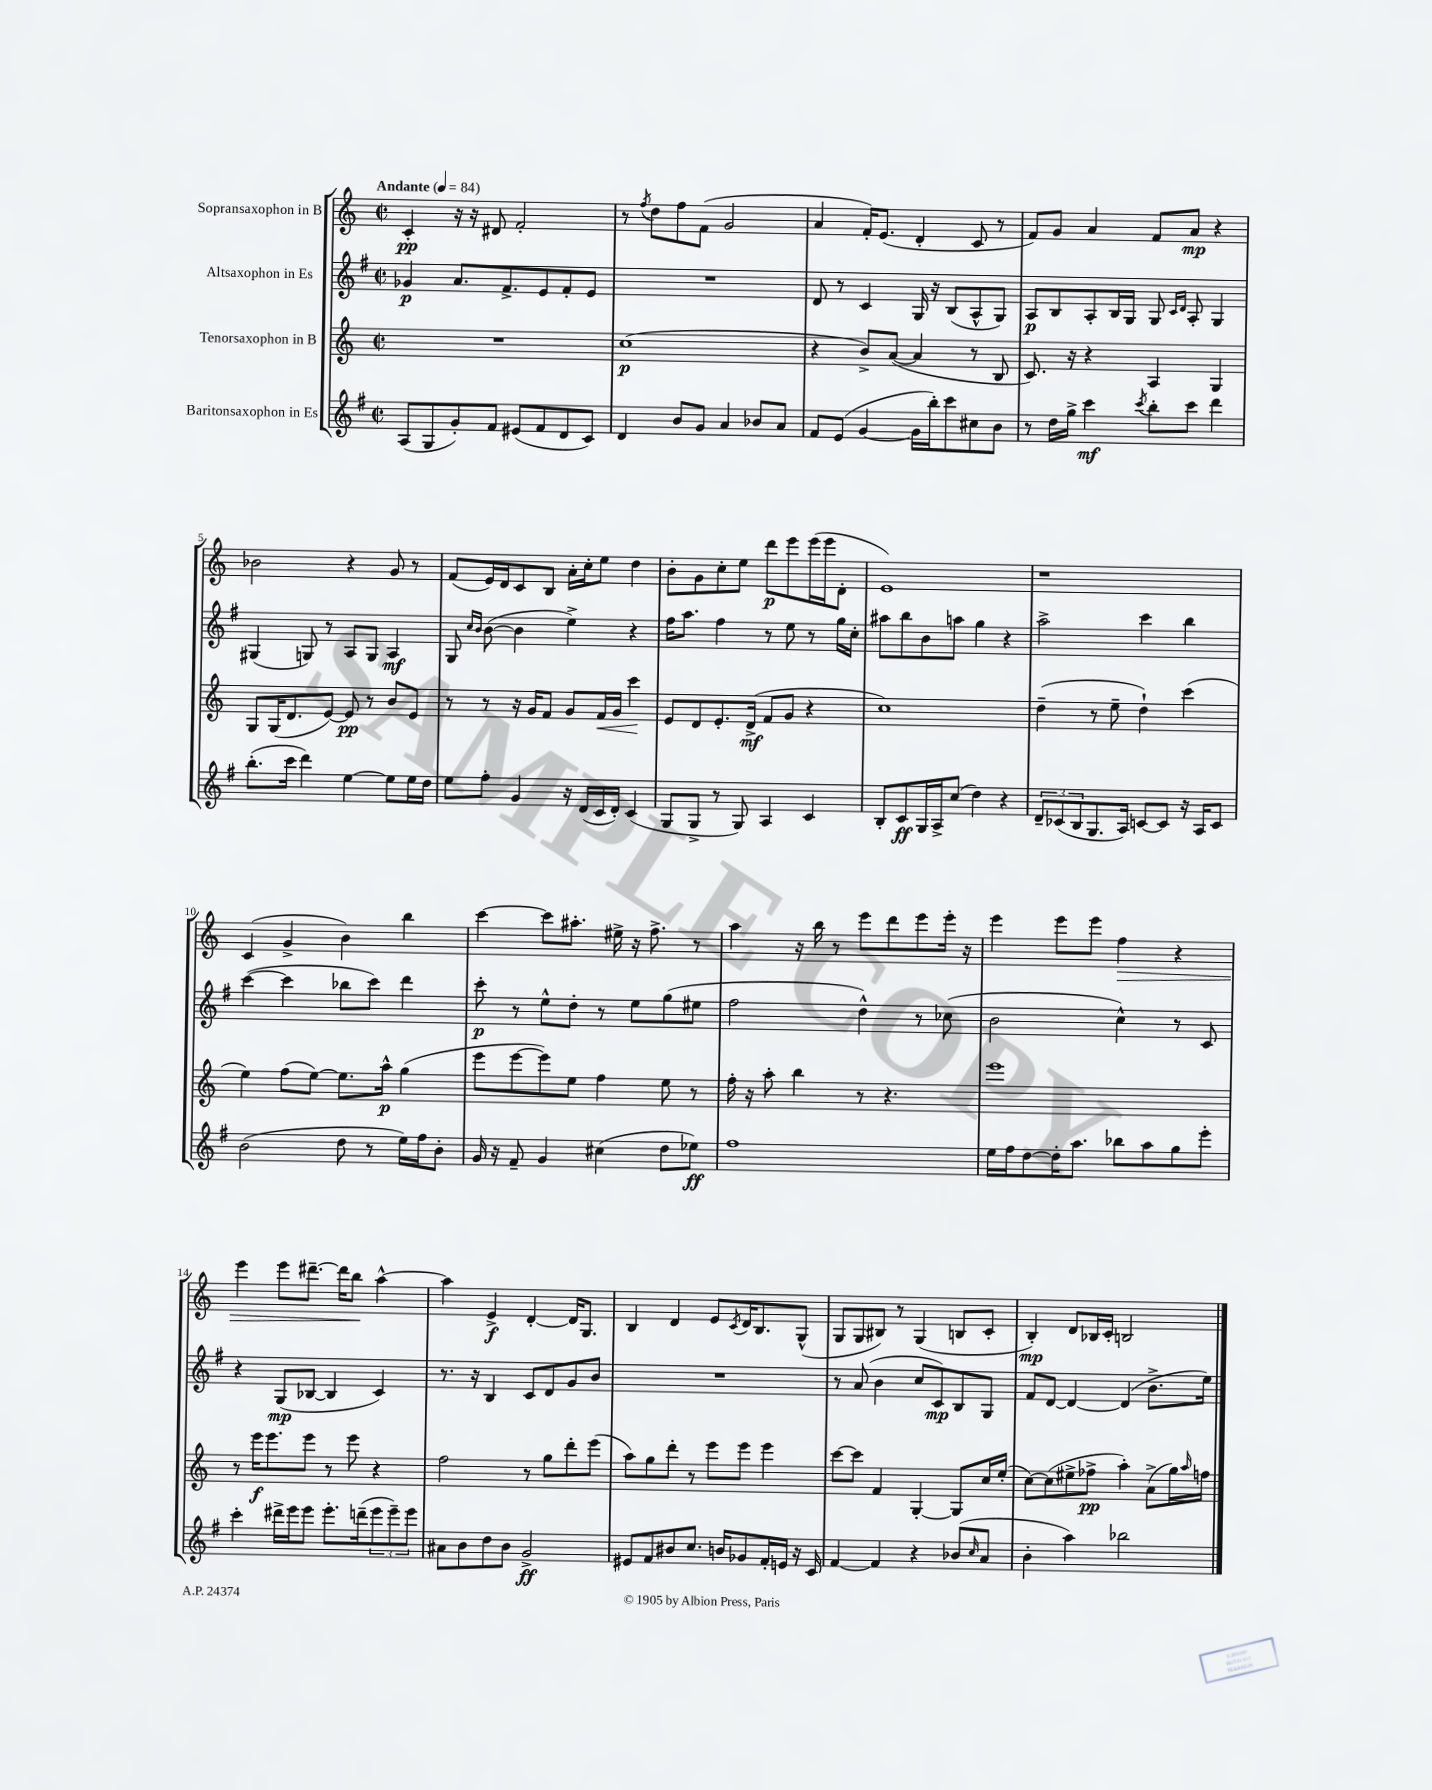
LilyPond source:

<<
\new StaffGroup <<
\new Staff = "s0" \with { instrumentName = "Sopransaxophon in B" } {
    \clef treble \key c \major \defaultTimeSignature \time 2/2 \tempo "Andante" 4 = 84
    c'4-.\pp r16 r16 dis'8 f'2-. |
    r8 \acciaccatura { f''8 } d''8 f''8 f'8( g'2 |
    a'4 f'16-.) e'8.( d'4-. c'8 r8 |
    f'8) g'8 a'4 f'8 a'8\mp r4 |
    bes'2 r4 g'8 r8 |
    f'8( e'16) d'16 c'8 b8 a'16-. c''16-. e''8 d''4 |
    b'8-. g'8 c''8-. e''8 d'''8\p e'''8 e'''16( e'''16 d'8-. |
    e'1) |
    r1 |
    c'4( g'4-> b'4) b''4 |
    c'''4~ c'''8 ais''8.-. eis''16-> r16 f''8.-> r8 |
    a''4 r16 b''16 r8 e'''8 d'''8 e'''8 e'''16-. r16 |
    e'''4 e'''8 e'''8 f''4\> r4 |
    e'''4 e'''8 dis'''8.~-- dis'''16 b''8\! a''4~-^ |
    a''4 e'4->\f d'4~-. d'16 g8. |
    b4 d'4 e'8 \acciaccatura { c'8 } d'16 b8. g8-^( |
    g8 g8 bis8) r8 g4( b8 c'8-. |
    b4-.\mp) d'8 bes16 c'16-. b2 \bar "|." |
}
\new Staff = "s1" \with { instrumentName = "Altsaxophon in Es" } {
    \clef treble \key g \major \defaultTimeSignature \time 2/2
    ges'4\p a'8. fis'8.-> e'8 fis'8-. e'8 |
    R1 |
    d'8 r8 c'4 g16 r16 b8( a8-^ g8) |
    a8\p b8 a8-. b16 g16 g8 \grace { c'16 d'16 } a8-. g4 |
    gis4( g8) r8 a8 g8 a4\mf |
    g8 \grace { c''16 b'16 } b'8~( b'4 e''4->) r4 |
    fis''16 a''8. fis''4 r8 e''8 r8 g''16 c''16-. |
    ais''8 b''8 b'8 a''8 g''4 r4 |
    a''2-> c'''4 b''4 |
    c'''4~( c'''4 bes''8 c'''8) d'''4 |
    c'''8-.\p r8 e''8-^ d''8-. r8 e''8 g''8( eis''8 |
    fis''2 d''4-^) r8 ces''8( |
    b'2 c''4-^) r8 c'8 |
    r4 g8\mp( bes8~ bes4 c'4) |
    r8. r16 b4 c'8 d'8 g'8 b'8 |
    R1 |
    r8 a'8( b'4 c''8 c'8\mp) b8 g8 |
    fis'8 d'8~ d'4~ d'4( b'8.-> e''16) \bar "|." |
}
\new Staff = "s2" \with { instrumentName = "Tenorsaxophon in B" } {
    \clef treble \key c \major \defaultTimeSignature \time 2/2
    R1 |
    c''1\p( |
    r4 b'8->) a'8~( a'4 r8 b8 |
    c'8.) r16 r4 a4 g4 |
    g8 g16( d'8. e'8~) e'8\pp r8 b'8 e'8 |
    r8 r8 r16 g'16 f'8 g'8 f'16\< g'16 c'''4\! |
    e'8 d'8 e'8.-. d'16->\mf( f'8 g'8 r4 |
    c''1) |
    d''4--( r8 e''8-- d''4-!) c'''4( |
    e''4) f''8( e''8~) e''8. a''16-^\p g''4( |
    e'''8 e'''8~ e'''8) e''8 f''4 e''8 r8 |
    f''16-. r16 a''8-. b''4 r8 r4. |
    e'''1 |
    r8 e'''16\f e'''8. e'''8 r8 e'''8 r4 |
    f''2 r8 g''8 d'''8-. e'''8( |
    a''8) g''8 d'''8-. r8 e'''8 e'''8 e'''4 |
    c'''8~ c'''8 f'4 g4~-. g8 c''16 e''16-.( |
    c''8~) c''8( eis''8-> fes''8->\pp a''4-.) a'8->( g''16) \grace { a''16 } f''16 \bar "|." |
}
\new Staff = "s3" \with { instrumentName = "Baritonsaxophon in Es" } {
    \clef treble \key g \major \defaultTimeSignature \time 2/2
    a8( g8 g'8-.) fis'8 eis'8( fis'8 d'8 c'8) |
    d'4 b'8 g'8 a'4 bes'8 a'8 |
    fis'8 e'8( g'4~ g'16 b''16-.) c'''8 cis''8 b'8 |
    r8 d''16 g''16-> c'''4\mf \acciaccatura { c'''8 } b''8-. c'''8 d'''4 |
    b''8.-.( c'''16 d'''4) e''4~ e''8 e''16 d''16 |
    e''8 fis''8-. g'4 r16 d'16( c'16 d'16-.) c'4( |
    g8 g8-> r8 g8) a4 c'4 |
    b8-. c'8\ff g16 a16-> c''8( d''4) r4 |
    \tuplet 3/2 { d'8-- ces'8( b8 } g8. a16) c'8~ c'8 r16 a16 c'8 |
    b'2( d''8 r8 e''16) fis''16 b'8-. |
    g'16 r16 fis'8-- g'4 cis''4( d''8 ees''8\ff) |
    fis''1 |
    e''16 fis''16 d''8~ d''16-. a''8. bes''8 a''8 g''8 e'''8-. |
    c'''4-. dis'''16-> e'''16 e'''8 e'''8.-. d'''16--( \tuplet 3/2 { e'''8 e'''8--) e'''8 } |
    ais'8 b'8 d''8 b'8 g'2->\ff |
    eis'8 fis'8 bis'8 c''8. b'16 ges'8 fis'16-. e'16 r16 c'16 |
    fis'4~ fis'4 r4 bes'8( \grace { c''16 } a'8 |
    b'4-. a''4) bes''2 \bar "|." |
}
>>
>>
